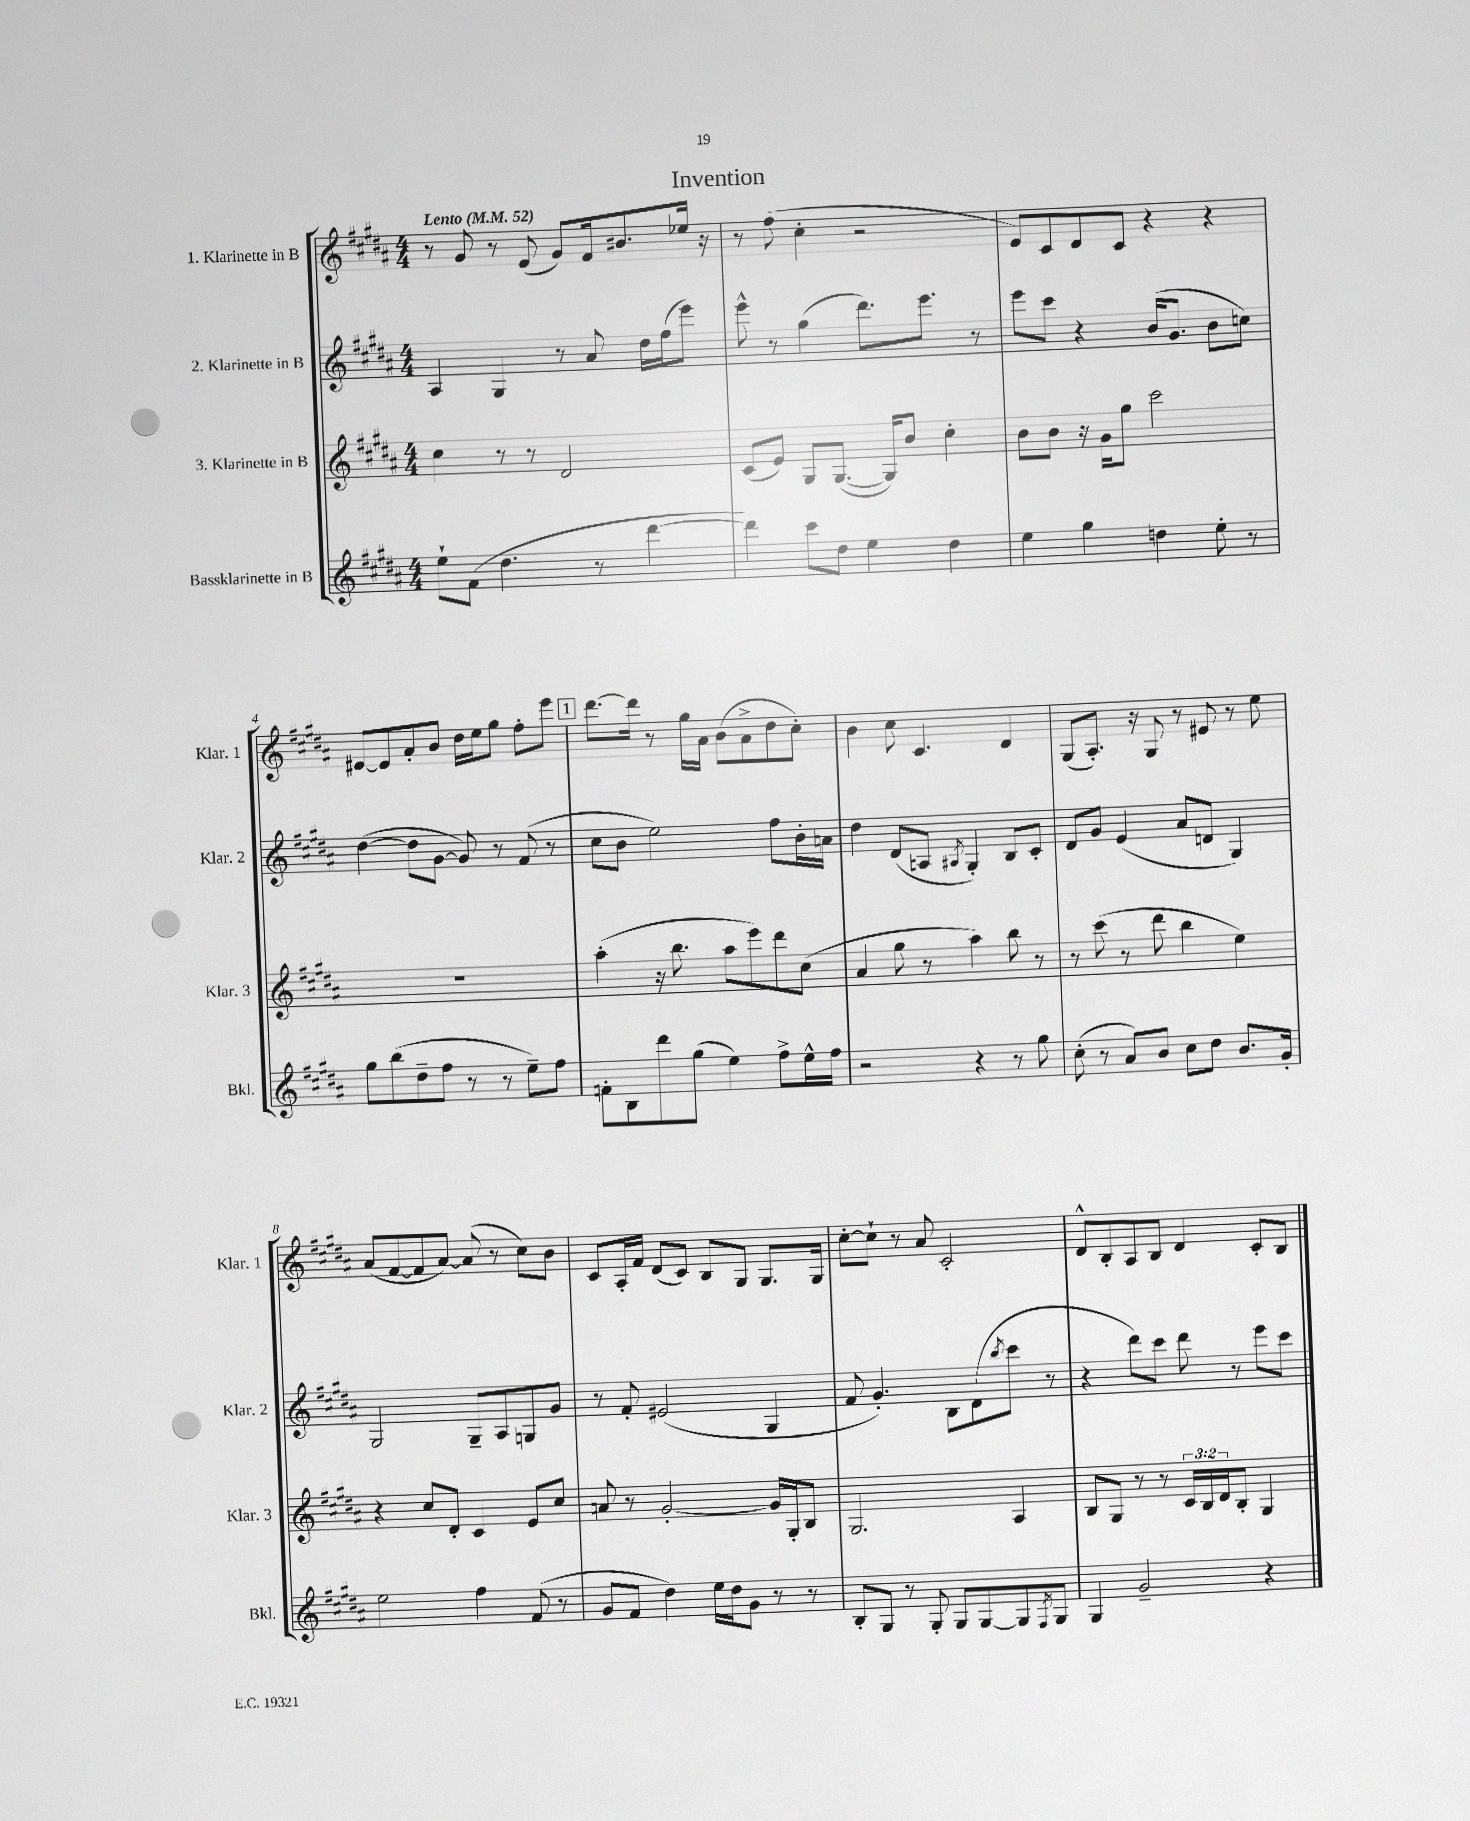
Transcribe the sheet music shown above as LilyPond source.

\header { title = "Invention" }
<<
\new StaffGroup <<
\new Staff = "s0" \with { instrumentName = "1. Klarinette in B" shortInstrumentName = "Klar. 1" } {
    \clef treble \key b \major \numericTimeSignature \time 4/4 \tempo "Lento" 4 = 52
    r8 gis'8 r8 e'8( gis'8) fis'16 bis'8. ees''16 r16 |
    r8 fis''8( cis''4-. r2 |
    e'8) cis'8 dis'8 cis'8 r4 r4 |
    eis'8~ eis'8 ais'8-. b'8 dis''16 e''16 gis''8 fis''8-. e'''8 |
    \mark \markup { \box "1" } dis'''8.~ dis'''16 r8 gis''16 ais'16 b'8( ais'8-> dis''8 cis''8-.) |
    b'4 cis''8 cis'4. dis'4 |
    gis8( ais8.-.) r16 gis8 r8 eis'8 r8 e''8 |
    ais'8( fis'8~ fis'8 ais'8~) ais'8( r8 cis''8) b'8 |
    cis'8 ais16-. fis'16 dis'8( cis'8) b8 gis8 gis8. gis16 |
    cis''8~-. cis''8-! r8 ais'8 cis'2-. |
    dis'8-^ b8-. ais8 b8 dis'4 cis'8-. b8 \bar "|." |
}
\new Staff = "s1" \with { instrumentName = "2. Klarinette in B" shortInstrumentName = "Klar. 2" } {
    \clef treble \key b \major \numericTimeSignature \time 4/4
    ais4 gis4 r8 ais'8 dis''16 fis''16( e'''8) |
    e'''8-^ r8 gis''4( dis'''8.) e'''8. r8 |
    e'''8 cis'''8 r4 b'16( gis'8. b'8 c''8) |
    dis''4~( dis''8 gis'8~ gis'8) r8 fis'8( r8 |
    \mark \markup { \box "1" } cis''8 b'8 e''2) fis''8 b'16-. a'16 |
    dis''4 dis'8( a8 \acciaccatura { ais8 } gis4-.) b8 cis'8-. |
    dis'8 gis'8 e'4( ais'8 d'8 gis4) |
    gis2 gis8-- ais8 g8 gis'8 |
    r8 fis'8-. eis'2( gis4 |
    fis'8 gis'4.-.) b8 dis'8( \acciaccatura { b''8 } cis'''8 r8 |
    r4 dis'''8) cis'''8 dis'''8 r8 e'''8 cis'''8 \bar "|." |
}
\new Staff = "s2" \with { instrumentName = "3. Klarinette in B" shortInstrumentName = "Klar. 3" } {
    \clef treble \key b \major \numericTimeSignature \time 4/4 \override Staff.TupletNumber.text = #tuplet-number::calc-fraction-text
    cis''4 r8 r8 dis'2 |
    cis'8( e'8) gis8 gis8.~( gis16) b'8 cis''4-. |
    b'8 b'8 r16 gis'16 gis''8 cis'''2 |
    r1 |
    \mark \markup { \box "1" } ais''4-.( r16 b''8. ais''8 e'''8) dis'''8 cis''8( |
    ais'4 gis''8 r8 ais''4) b''8 r8 |
    r8 cis'''8( r8 dis'''8 b''4 e''4) |
    r4 cis''8 dis'8-. cis'4 e'8 cis''8 |
    a'8 r8 gis'2~-. gis'16 gis16-. b8 |
    gis2. ais4 |
    b8 gis8 r8 r8 \tuplet 3/2 { cis'16 b16 dis'16 } b8-. gis4 \bar "|." |
}
\new Staff = "s3" \with { instrumentName = "Bassklarinette in B" shortInstrumentName = "Bkl." } {
    \clef treble \key b \major \numericTimeSignature \time 4/4
    e''8-! fis'8( dis''4. r8 dis'''4~ |
    dis'''4) cis'''8 dis''8 e''4 dis''4 |
    e''4 gis''4 d''4 e''8-. r8 |
    gis''8 b''8( dis''8-- fis''8 r8 r8 e''8--) fis''8 |
    \mark \markup { \box "1" } f'8-. b8 dis'''8 gis''8( e''4) fis''8-> e''16-^ fis''16 |
    r2 r4 r8 gis''8 |
    cis''8-.( r8 ais'8) b'8 cis''8 dis''8 b'8. gis'16-. |
    e''2 fis''4 fis'8( r8 |
    gis'8 fis'8 dis''4) e''16 dis''16 gis'8 r8 r8 |
    b8-. gis8 r8 gis8-. gis8 gis8~ gis8 \acciaccatura { fis8 } gis8 |
    gis4 gis'2-- r4 \bar "|." |
}
>>
>>
